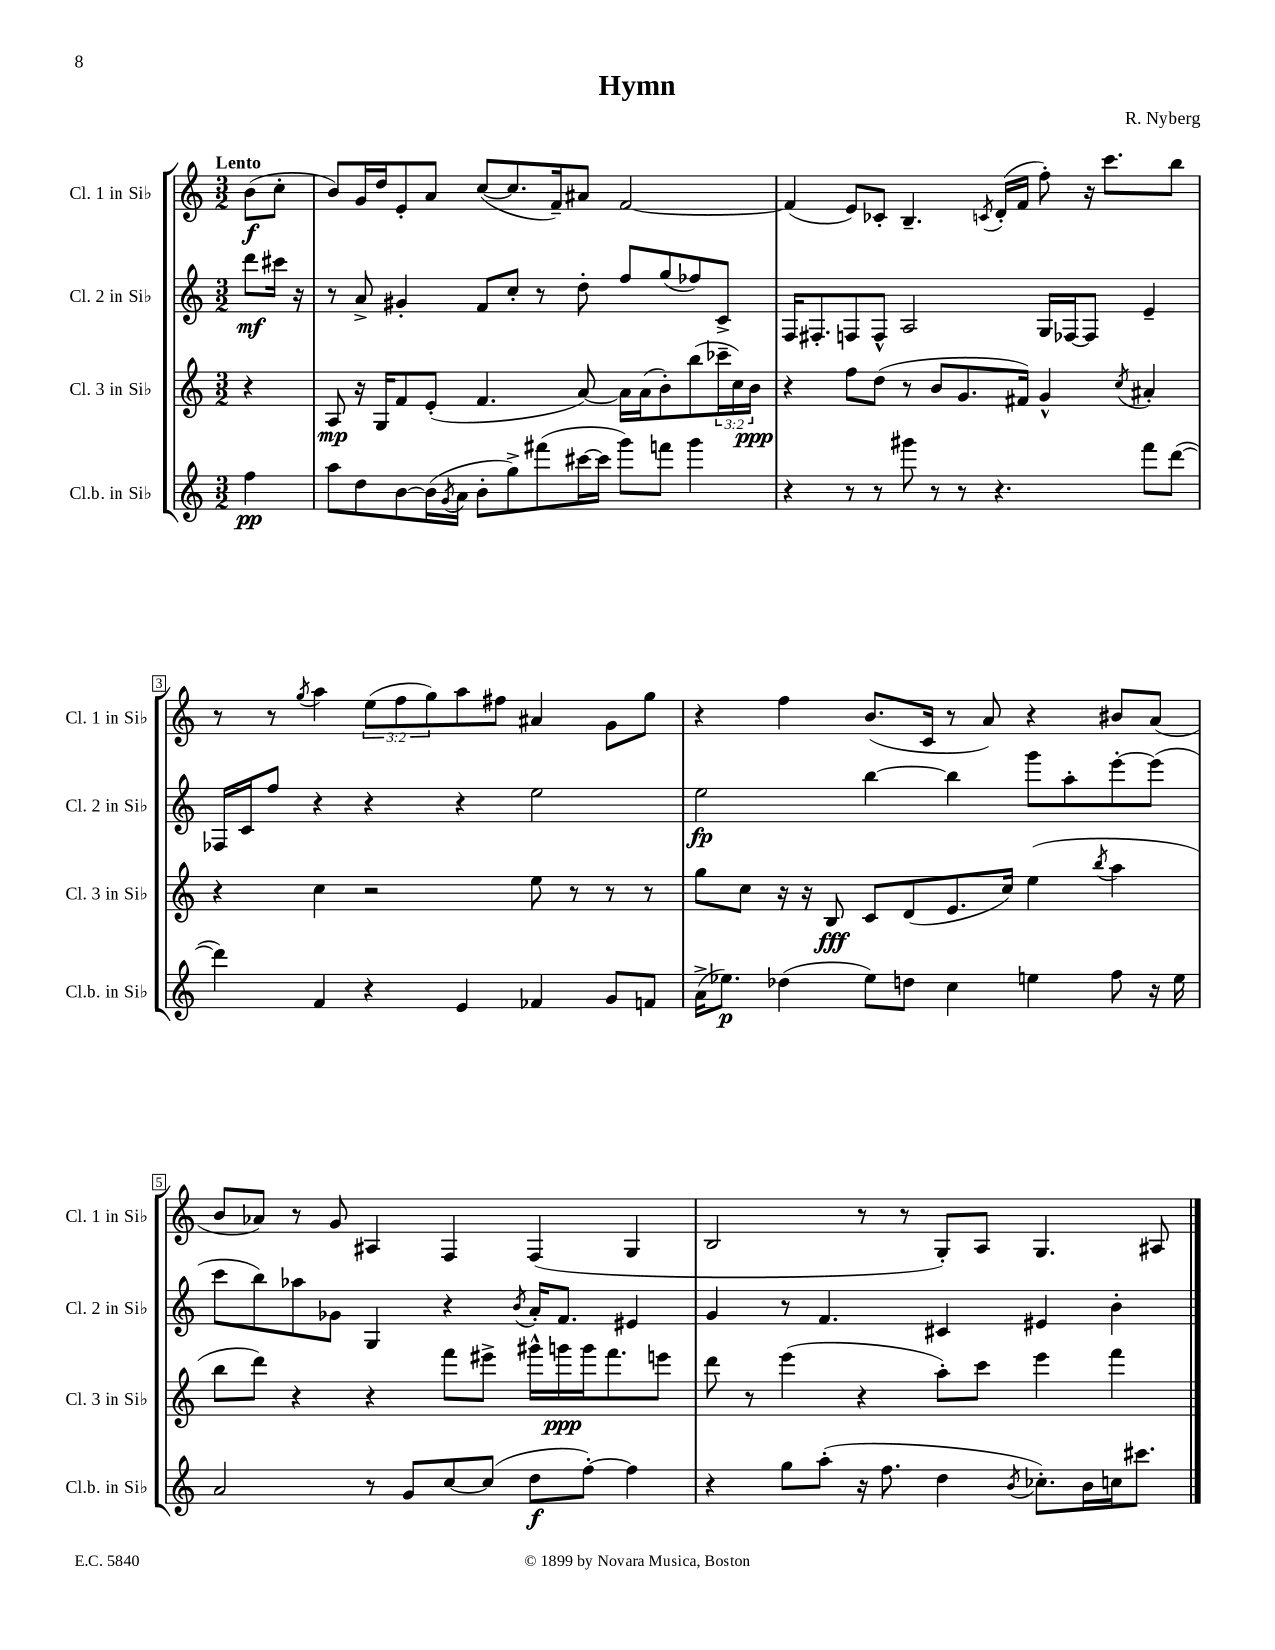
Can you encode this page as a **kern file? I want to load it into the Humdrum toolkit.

**kern	**kern	**kern	**kern
*staff4	*staff3	*staff2	*staff1
*clefG2	*clefG2	*clefG2	*clefG2
*k[]	*k[]	*k[]	*k[]
*M3/2	*M3/2	*M3/2	*M3/2
4ff	4r	8ddd	(8b
.	.	16ccc#	8cc'
.	.	16r	.
=	=	=	=
8aa	8A	8r	8b)
8dd	16r	8a^	16g
.	16G	.	16dd
[8b	8f	4g#'	8e'
(16b]	(8e'	.	8a
8qg	.	.	.
16a	.	.	.
8b'	4.f	8f	([8cc
8gg^)	.	8cc'	8.cc]
(8fff#	.	8r	.
.	.	.	16f~)
[16ccc#	[8a)	8dd'	8a#
16ccc#]	.	.	.
8ggg)	16a]	8ff	[2f
.	(16a	.	.
8fff	8b')	(8gg	.
4ggg	(8bb	8ff-)	.
.	24ccc-~	8c^	.
.	24cc)	.	.
.	24b	.	.
=	=	=	=
4r	4r	16F	(4f]
.	.	8.F#'	.
8r	8ff	8F	8e)
8r	(8dd	8F^^	8c-'
8ggg#	8r	2A	4.B~
8r	8b	.	.
8r	8.g	.	.
.	.	.	8qc
4.r	.	.	(16d'
.	16f#)	.	16f
.	4g^^	16G	8ff')
.	.	[16F-	.
.	.	8F-]	16r
.	.	.	8.ccc
.	8qcc	.	.
8fff	4a#'	4e~	.
([8ddd	.	.	8bb
=	=	=	=
4ddd])	4r	16F-	8r
.	.	16c	.
.	.	8ff	8r
.	.	.	8qgg
4f	4cc	4r	4aa
4r	2r	4r	(12ee
.	.	.	12ff
.	.	.	12gg)
4e	.	4r	8aa
.	.	.	8ff#
4f-	8ee	2ee	4a#
.	8r	.	.
8g	8r	.	8g
8f	8r	.	8gg
=	=	=	=
(16a^	8gg	2ee	4r
8.ee-)	.	.	.
.	8cc	.	.
(4dd-	16r	.	4ff
.	16r	.	.
.	8B	.	.
8ee-)	8c	[4bb	(8.b
8dd	(8d	.	.
.	.	.	16c
4cc	8.e	4bb]	8r
.	.	.	8a)
.	16cc)	.	.
4ee	(4ee	8ggg	4r
.	.	8aa'	.
.	8qbb	.	.
8ff	4aa	[8eee'	8b#
16r	.	(8eee]	(8a
16ee	.	.	.
=	=	=	=
2a	8bb	8ccc	8b
.	8ddd)	8bb)	8a-)
.	4r	8aa-	8r
.	.	8g-	8g
8r	4r	4G	4A#
8g	.	.	.
[8cc	8fff	4r	4F
(8cc]	8eee#^	.	.
.	.	8qb	.
8dd	16ggg#^^	16a'	(4F
.	16ggg	8.f	.
[8ff')	16ggg	.	.
.	8.fff	.	.
4ff]	.	4e#	4G
.	8eee	.	.
=	=	=	=
4r	8ddd	4g	2B
.	8r	.	.
8gg	(4eee	8r	.
(8aa'	.	4.f	.
16r	4r	.	8r
8.ff	.	.	.
.	.	.	8r
4dd	8aa')	4c#	8G')
.	8ccc	.	8A
8qb	.	.	.
8.cc-')	4eee	4e#	4.G
16b	.	.	.
16cc	4fff	4b'	.
8.ccc#	.	.	.
.	.	.	8A#
==	==	==	==
*-	*-	*-	*-
